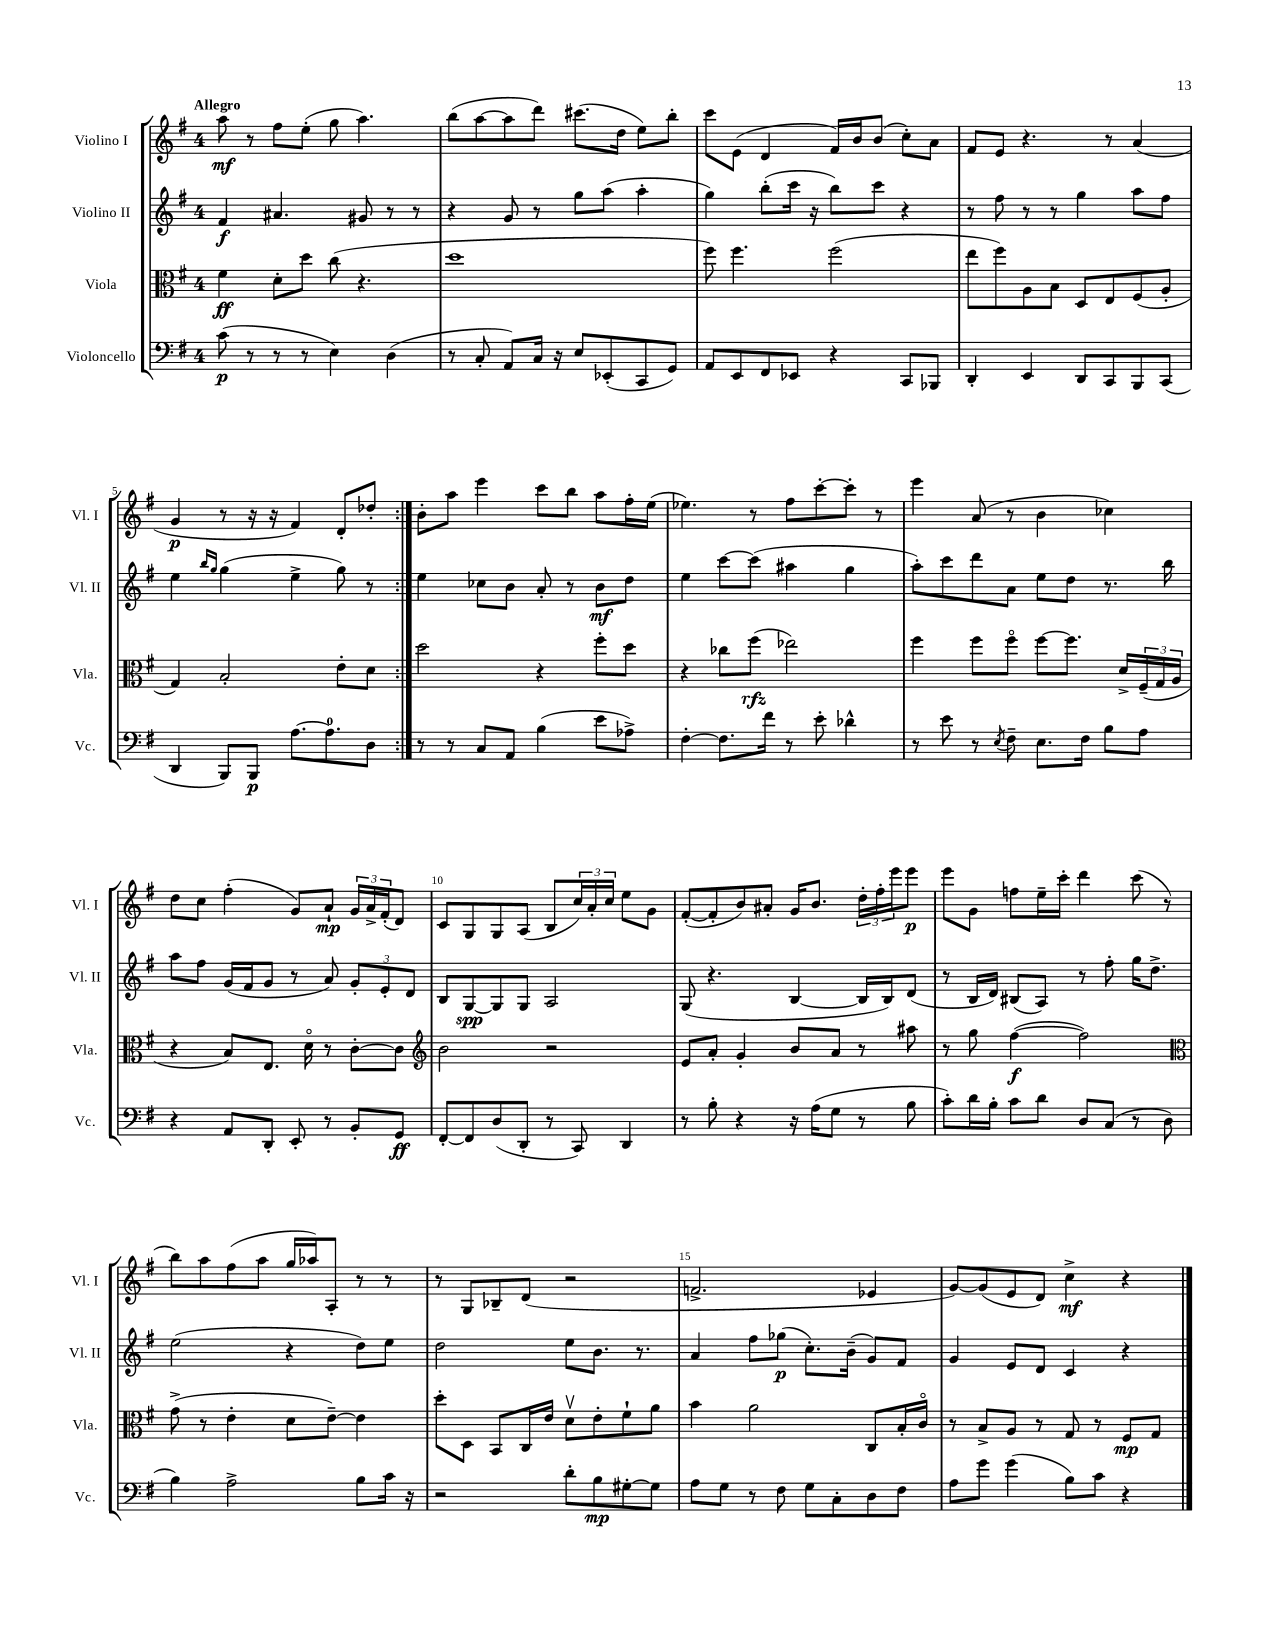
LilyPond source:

<<
\new StaffGroup <<
\new Staff = "s0" \with { instrumentName = "Violino I" shortInstrumentName = "Vl. I" } {
    \clef treble \key g \major \once \override Staff.TimeSignature.style = #'single-digit \time 4/4 \tempo "Allegro"
    \repeat volta 2 { a''8\mf r8 fis''8 e''8-.( g''8 a''4.) |
    b''8( a''8~ a''8 d'''8) cis'''8.( d''16 e''8) b''8-. |
    c'''8 e'8( d'4 fis'16) b'16 b'8( c''8-.) a'8 |
    fis'8 e'8 r4. r8 a'4( |
    g'4\p r8 r16 r16 fis'4) d'8-. des''8-. | }
    b'8-. a''8 e'''4 c'''8 b''8 a''8 fis''16-. e''16( |
    ees''4.) r8 fis''8 c'''8~-. c'''8-. r8 |
    e'''4 a'8( r8 b'4 ces''4) |
    d''8 c''8 fis''4-.( g'8) a'8-!\mp \tuplet 3/2 { g'16 a'16-> fis'16-.( } d'8) |
    c'8 g8 g8 a8( b8 \tuplet 3/2 { c''16) a'16-. c''16 } e''8 g'8 |
    fis'8~-.( fis'8-. b'8) ais'8-. g'16 b'8. \tuplet 3/2 { d''16-. fis''16-. e'''16 } e'''8\p |
    e'''8 g'8 f''8 e''16-- c'''16-. d'''4 c'''8( r8 |
    b''8) a''8 fis''8( a''8 g''16 aes''16) a8-. r8 r8 |
    r8 g8 bes8-- d'8( r2 |
    f'2.-> ees'4 |
    g'8~) g'8( e'8 d'8) c''4->\mf r4 \bar "|." |
}
\new Staff = "s1" \with { instrumentName = "Violino II" shortInstrumentName = "Vl. II" } {
    \clef treble \key g \major \once \override Staff.TimeSignature.style = #'single-digit \time 4/4
    \repeat volta 2 { fis'4\f ais'4. gis'8 r8 r8 |
    r4 g'8 r8 g''8 a''8( a''4-. |
    g''4) b''8-.( c'''16 r16 b''8) c'''8 r4 |
    r8 fis''8 r8 r8 g''4 a''8 fis''8 |
    e''4 \grace { b''16 g''16 } g''4( e''4-> g''8) r8 | }
    e''4 ces''8 b'8 a'8-. r8 b'8\mf d''8 |
    e''4 c'''8~ c'''8( ais''4 g''4 |
    a''8-.) c'''8 d'''8 a'8 e''8 d''8 r8. b''16 |
    a''8 fis''8 g'16( fis'16 g'8 r8 a'8) \tuplet 3/2 { g'8-. e'8-. d'8 } |
    b8 g8~\spp g8 g8 a2 |
    g8( r4. b4~ b16 b16) d'8( |
    r8 b16 d'16) bis8( a8) r8 fis''8-. g''16 d''8.-> |
    e''2( r4 d''8) e''8 |
    d''2 e''8 b'8. r8. |
    a'4 fis''8 ges''8\p( c''8.-.) b'16--( g'8) fis'8 |
    g'4 e'8 d'8 c'4 r4 \bar "|." |
}
\new Staff = "s2" \with { instrumentName = "Viola" shortInstrumentName = "Vla." } {
    \clef alto \key g \major \once \override Staff.TimeSignature.style = #'single-digit \time 4/4
    \repeat volta 2 { fis'4\ff d'8-. d''8 c''8( r4. |
    d''1 |
    fis''8) fis''4. fis''2( |
    e''8 fis''8) a8 b8 d8 e8 fis8( a8-. |
    g4) b2-. e'8-. d'8 | }
    d''2 r4 fis''8-. d''8 |
    r4 ces''8 fis''8\rfz( ees''2) |
    fis''4 fis''8 fis''8\flageolet fis''8~ fis''8. d'16-> \tuplet 3/2 { fis16--( g16 a16 } |
    r4 b8) e8. d'16\flageolet r8 c'8~-. c'8 |
    \clef treble b'2 r2 |
    e'8 a'8-. g'4-. b'8 a'8 r8 ais''8 |
    r8 g''8 fis''4~\f( fis''2) |
    \clef alto g'8->( r8 e'4-. d'8 e'8~--) e'4 |
    d''8-. d8 b,8 c16 e'16 d'8\upbow e'8-. fis'8-! a'8 |
    b'4 a'2 c8 b16-. c'16\flageolet |
    r8 b8-> a8 r8 g8 r8 fis8\mp g8 \bar "|." |
}
\new Staff = "s3" \with { instrumentName = "Violoncello" shortInstrumentName = "Vc." } {
    \clef bass \key g \major \once \override Staff.TimeSignature.style = #'single-digit \time 4/4
    \repeat volta 2 { c'8\p( r8 r8 r8 e4) d4( |
    r8 c8-. a,8) c16 r16 e8 ees,8-.( c,8 g,8) |
    a,8 e,8 fis,8 ees,8 r4 c,8 bes,,8 |
    d,4-. e,4 d,8 c,8 b,,8 c,8( |
    d,4 b,,8) b,,8\p a8.~ a8.-0 d8 | }
    r8 r8 c8 a,8 b4( e'8 aes8->) |
    fis4~-. fis8. fis'16 r8 e'8-. des'4-^ |
    r8 e'8 r8 \acciaccatura { e8 } fis8-- e8. fis16 b8 a8 |
    r4 a,8 d,8-. e,8-. r8 b,8-. g,8\ff |
    fis,8~-. fis,8 d8( d,8-. r8 c,8) d,4 |
    r8 b8-. r4 r16 a16( g8 r8 b8 |
    c'8-.) d'16 b16-. c'8 d'8 d8 c8( r8 d8 |
    b4) a2-> b8 c'16 r16 |
    r2 d'8-. b8\mp gis8~-. gis8 |
    a8 g8 r8 fis8 g8 c8-. d8 fis8 |
    a8 g'8 g'4( b8) c'8 r4 \bar "|." |
}
>>
>>
\layout { \context { \Score \override BarNumber.break-visibility = ##(#f #t #t) barNumberVisibility = #(every-nth-bar-number-visible 5) } }
